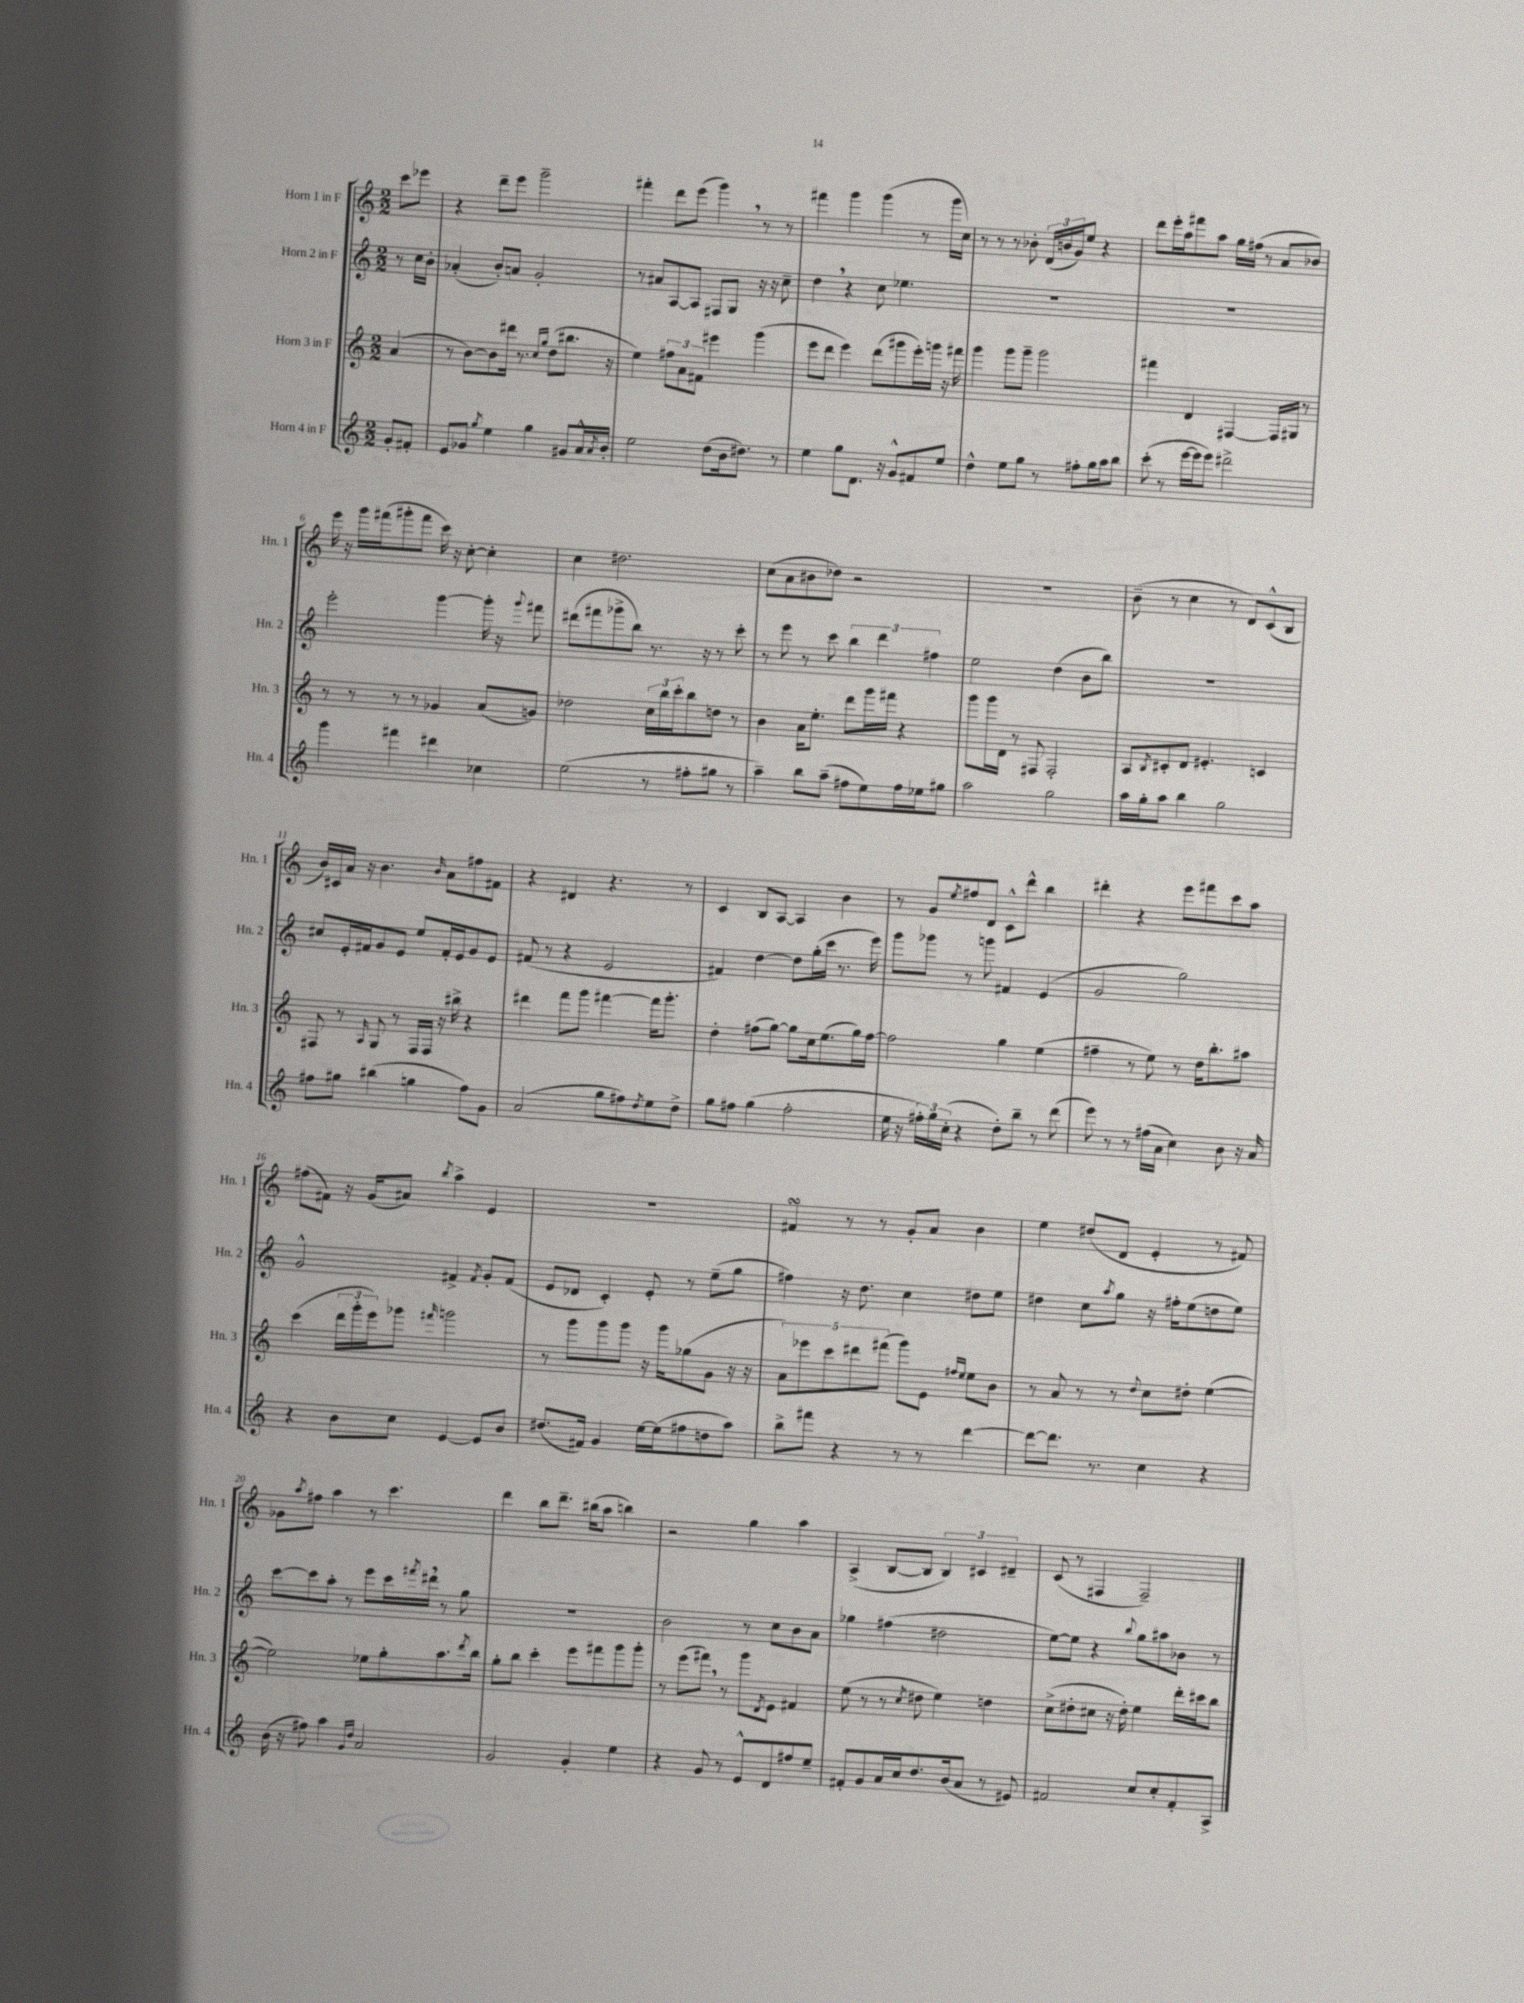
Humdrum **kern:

**kern	**kern	**kern	**kern
*staff4	*staff3	*staff2	*staff1
*clefG2	*clefG2	*clefG2	*clefG2
*k[]	*k[]	*k[]	*k[]
*M2/2	*M2/2	*M2/2	*M2/2
8g'	(4a	8r	8ccc
8f#'	.	16cc	8eee-
.	.	16b'	.
=	=	=	=
8e	8r	(4a-'	4r
8g-	[8b)	.	.
8qgg	.	.	.
4ee	8b]	8b')	8ddd~
.	16ddd#	8a	8eee
.	8.r	.	.
4gg	.	2g'	2ggg~
.	16qqcc	.	.
.	16qqgg	.	.
.	(8dd	.	.
8g#	8.bb#	.	.
16a^^	.	.	.
8qa	.	.	.
16b'	16r	.	.
=	=	=	=
2ee	4ee)	8r	4fff#'
.	.	8a#	.
.	12ff#	[8A	8ddd
.	12a	.	.
.	.	8A]	(8eee
.	12f#	.	.
(8dd	4eee#	8F#	4ggg)
16b	.	8G	.
8.dd#)	.	.	.
.	(4ggg	16r	8r
.	.	16r	.
8r	.	8cc~	8r
=	=	=	=
4ee	8eee	4dd	4fff#
.	8ddd	.	.
8gg	4eee)	4r	4ggg
8.d	.	.	.
.	(8ddd	8cc	(4ggg
16r	.	.	.
8g^^	8ggg#	4.ee-	.
8f#	16eee')	.	8r
.	16ggg	.	.
8ee	16r	.	16ggg
.	16fff#	.	16cc)
=	=	=	=
4dd^^	4ggg	1r	8r
.	.	.	8r
8ee	8ggg	.	8r
8gg	8ggg~	.	8b-'
8r	2ggg	.	(24d
.	.	.	24b
.	.	.	24g)
8ff#'	.	.	8ee
16gg	.	.	4r
16aa	.	.	.
8bb	.	.	.
=	=	=	=
(8ccc'	4fff#	1r	8ddd
8r	.	.	16eee'
.	.	.	16aa
[16eee	4d	.	8fff#
16eee]	.	.	.
8eee)	.	.	8aa
2ddd#^	[4F#	.	16gg
.	.	.	(16ff#
.	.	.	8r
.	16F#]	.	8a
.	16G#	.	.
.	8r	.	8b-)
=	=	=	=
4ggg	8r	2eee'	16eee
.	.	.	16r
.	8r	.	16ggg
.	.	.	(16fff#
4fff#	8r	.	8ggg#'
.	8r	.	8fff#
4ddd#	4g-	[4ggg	16ccc)
.	.	.	16r
.	.	.	[8cc'
4cc-	(8a	16ggg']	4cc']
.	.	16r	.
.	.	8qqggg	.
.	8g)	8fff#	.
=	=	=	=
(2ee	2dd-	(8ddd#	4cc
.	.	8fff#	.
.	.	8ggg-^	2.dd#
.	.	8bb)	.
8r	24cc	8.r	.
.	24bb	.	.
.	24ccc'	.	.
8ff#'	8bb	.	.
.	.	16r	.
8gg#	8dd	8r	.
8r	8r	8ccc'	.
=	=	=	=
4aa~)	4b	8r	(8cc
.	.	8eee	8a
8bb	16a	8r	8b#
.	8.ee'	.	.
(8aa~	.	8ccc	8dd-)
8ff#	8ddd	6bb	2r
8ee)	16ggg	.	.
.	.	6ddd	.
.	16fff#	.	.
16ff#	4r	.	.
16ee-	.	.	.
.	.	6ff#	.
8gg#	.	.	.
=	=	=	=
2aa	8ggg	2ee	1r
.	16ggg	.	.
.	16d	.	.
.	8r	.	.
.	8F#	.	.
2gg	2F#'	(4dd	.
.	.	8b	.
.	.	8bb)	.
=	=	=	=
16aa	8A	1r	(8b~
16gg'	.	.	.
.	8qB	.	.
8aa	8c#'	.	8r
4bb	8d	.	4cc
.	4.e#'	.	.
2gg	.	.	8r
.	.	.	8d)
.	4c	.	(8c^^
.	.	.	8B
=	=	=	=
8ff#	8F#	8cc#	16b)
.	.	.	16c#
8gg#	8r	16e'	16a
.	.	16f#	16r
.	16qqA	.	.
(4bb#	8G	8g	4.b
.	8r	8e	.
4gg	16F#	8ee	.
.	16F#	.	.
.	.	.	16qqb
.	16r	16f#'	8a
.	16bb#^	16e	.
8ff#)	4r	8g	8ff#
8g	.	8e	8f#
=	=	=	=
(2a	4ddd#	(8f#	4r
.	.	8r	.
.	8fff	4r	4d#
.	8ggg	.	.
8gg	[4fff#	2e	4.r
8ff#)	.	.	.
8qdd	.	.	.
8ee	16fff#]	.	.
.	8.ggg'	.	.
8dd^	.	.	8r
=	=	=	=
8gg	4dd'	4f#)	4c
8ff#	.	.	.
(4gg	(8ff#	[4dd	8B
.	[8gg)	.	[8A
2ff#'	8gg]	8dd]	4A]
.	16cc	(16gg'	.
.	(8.ee	16ccc	.
.	.	8.r	4b
.	16gg)	.	.
.	[16ff#	16eee)	.
=	=	=	=
16ee	2ff#]	8ggg	8r
16r	.	.	.
24ff#')	.	8ggg-	8g
24gg	.	.	.
(24cc'	.	.	.
.	.	.	8qee
4r	.	8r	8ff#
.	.	8ggg	8d
8dd')	4gg	4f#	8c^^
8bb~	.	.	8ddd^^
8r	(4ee	(4e	4bb
(8ddd	.	.	.
=	=	=	=
8eee)	4ff#~	2g	4ddd#'
8r	.	.	.
8r	8r	.	4r
(16ff#	8ee)	.	.
16a	.	.	.
4cc)	8r	2gg)	8eee
.	16dd	.	8fff#
.	8.bb'	.	.
8b	.	.	8ccc
16r	8aa#	.	8aa
16a	.	.	.
=	=	=	=
4r	(4ccc	2g^^	(8ff#
.	.	.	8f#)
8b	24ddd	.	16r
.	24ggg'	.	.
.	.	.	(16g
.	24eee)	.	.
8cc	8ggg-	.	8a#)
.	16qqfff#	.	8qbb
[4e	2ggg	4f#^	4aa^
.	.	8qf#	.
8e]	.	8g'	4e
8b	.	(8f#	.
=	=	=	=
(8.dd#	8r	8e	1r
.	8ggg	8d-	.
16f#)	.	.	.
4g	8ggg	4c')	.
.	8ggg	.	.
[16ee	16r	8e'	.
(16ee]	16ggg	.	.
8ff#	(8gg-	8r	.
8dd	8g	(8ee~	.
8aa)	16r	8gg	.
.	16r	.	.
=	=	=	=
8bb^	10a)	4ff#)	4f#
.	10eee-	.	.
8fff#	.	.	.
.	10ccc	.	.
4r	.	16r	8r
.	10ddd#	.	.
.	.	8.dd	.
.	.	.	8r
.	(10fff#	.	.
8r	8ggg)	4cc	8g'
8r	8e	.	8a
.	16qqff#	.	.
.	16qqee	.	.
[4ddd	8ee	8dd#	4b
.	8b	8ee	.
=	=	=	=
8ddd_	8r	4dd#	4ee
8.ddd]	8a	.	.
.	8r	8cc	(8dd#
8.r	.	.	.
.	.	8qaa	.
.	8r	8gg	8d
.	8qqdd	.	.
4cc	8cc	16r	4e'
.	.	16ff#'	.
.	8dd#'	(8ee	.
4r	([4ee	8dd	8r
.	.	8ee)	8f#)
=	=	=	=
(16b	2ee])	[8ccc	8g-
16r	.	.	.
.	.	.	8qaa
8ff#)	.	8ccc]	8ff#
4aa	.	8aa'	4aa
.	.	8r	.
16qqg	.	.	.
16qqdd	.	.	.
2a	8ee-	8eee	8r
.	8gg'	16ccc	4.ccc
.	.	8qfff#	.
.	.	16ddd#	.
.	8.aa	8r	.
.	.	8gg	.
.	8qddd	.	.
.	16bb	.	.
=	=	=	=
2g	8gg'	1r	4ddd
.	8bb	.	.
.	4ccc'	.	8bb
.	.	.	8.ddd~
4g'	8eee	.	.
.	.	.	(16bb#
.	8fff#	.	8aa
4ee	8ggg	.	4bb)
.	8ggg'	.	.
=	=	=	=
4r	8r	2b	2r
.	(8eee	.	.
8g	8fff#)	.	.
8r	8r	.	.
8e^^	8ggg	8r	4gg
.	8qd	.	.
8d	8e	8cc	.
8ff#	4f#	8b	4aa
8ee~	.	8a	.
=	=	=	=
8f#'	(8ee	4gg-	(4A^
8g	8r	.	.
16a	8r	(4ff#	[8B
16cc	.	.	.
.	8qcc	.	.
8.dd	8dd#	.	8B]
.	4ee)	2dd#	6B)
(16b	.	.	.
8a	.	.	.
.	.	.	6c#
8r	4dd	.	.
.	.	.	6d#~
8e#)	.	.	.
=	=	=	=
2f#	(8cc^	[8ee)	(8c
.	8dd#'	8ee]	8r
.	8cc#	4r	4F#
.	16r	.	.
.	16dd#')	.	.
.	.	8qqbb	.
8cc	4ee	8gg	2F#~)
8cc'	.	8aa#	.
8f#'	16ddd'	8b-	.
.	16ccc#	.	.
8A^	8bb	8r	.
==	==	==	==
*-	*-	*-	*-
